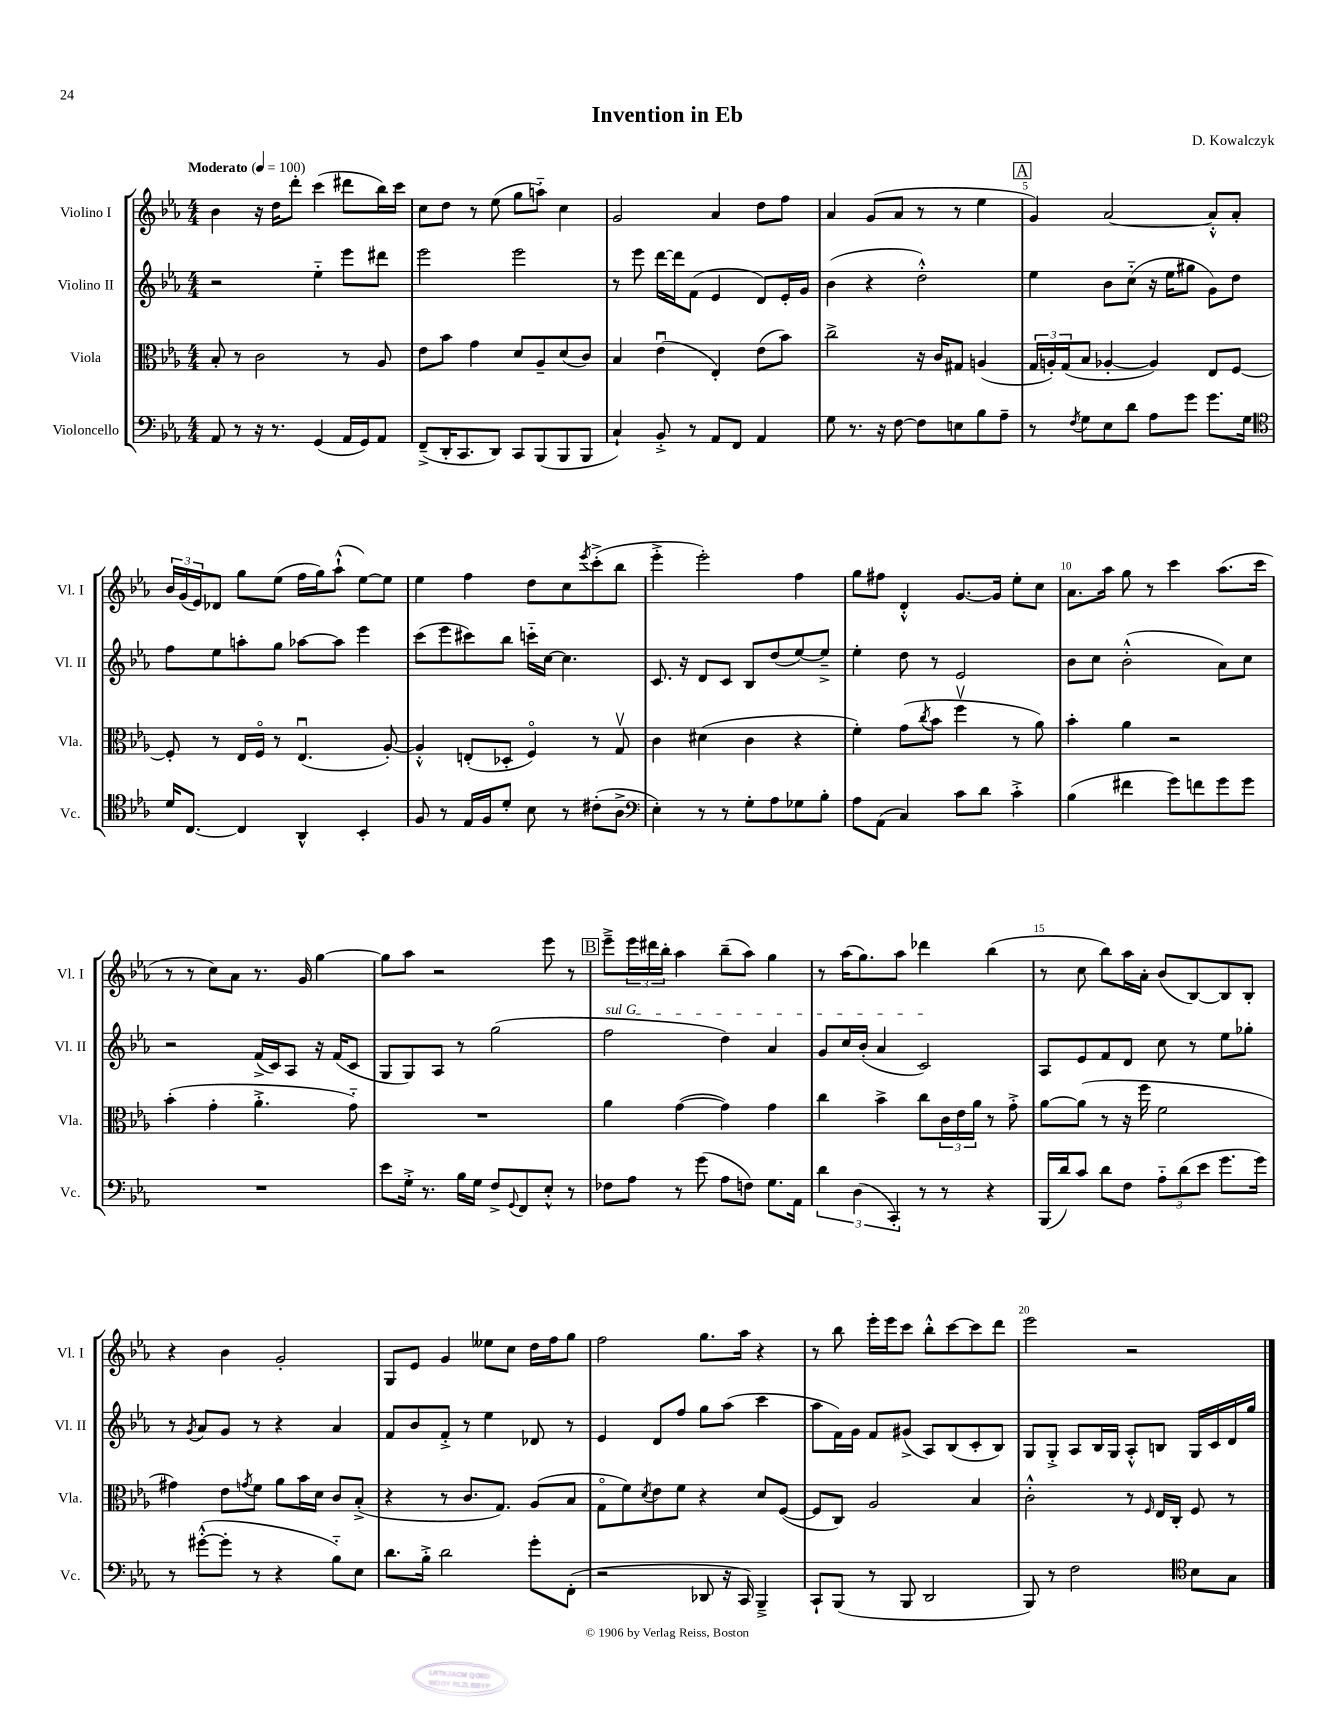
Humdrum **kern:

**kern	**kern	**kern	**kern
*staff4	*staff3	*staff2	*staff1
*clefF4	*clefC3	*clefG2	*clefG2
*k[b-e-a-]	*k[b-e-a-]	*k[b-e-a-]	*k[b-e-a-]
*M4/4	*M4/4	*M4/4	*M4/4
*MM100	*MM100	*MM100	*MM100
8AA-	8B-'	2r	4b-
8r	8r	.	.
16r	2c	.	16r
8.r	.	.	16dd
.	.	.	8ddd'
(4GG	.	4ee-'~	(4ccc
16AA-	8r	8eee-	8ddd#
16GG)	.	.	.
8AA-	8A-	8ddd#	16bb-)
.	.	.	16ccc
=	=	=	=
(8FF~^	8e-	2eee-	8cc
16DD'	8b-	.	8dd
8.CC	.	.	.
.	4g	.	8r
8DD)	.	.	(8ee-
8CC	8d	2eee-	8gg
(8BBB-	8A-~	.	8aa'~)
8BBB-	(8d	.	4cc
8BBB-	8c)	.	.
=	=	=	=
4C`)	4B-	8r	2g
.	.	8eee-	.
8BB-'^	(4e-u	[16ddd	.
.	.	16ddd]	.
8r	.	(8f	.
8AA-	4E-')	4e-	4a-
8FF	.	.	.
4AA-	(8e-	8d)	8dd
.	8b-)	16e-'	8ff
.	.	16g	.
=	=	=	=
8G	2cc^	(4b-	4a-
8.r	.	.	.
.	.	4r	(8g
16r	.	.	.
[8F	.	.	8a-
8F]	16r	2dd'^^)	8r
.	16c	.	.
8E	8G#	.	8r
8B-	(4A	.	4ee-
8A-~	.	.	.
=	=	=	=
8r	24G	4ee-	4g)
.	24A')	.	.
.	(24G	.	.
8qF	.	.	.
8G	8B-	.	.
8E-	[4A-'	8b-	[2a-
8d	.	(8cc'~	.
8A-	4A-])	16r	.
.	.	16ee-	.
8g	.	8gg#	.
8.g	8E-	8g)	8a-'^^]
.	[8F	8dd	8a-'
16G	.	.	.
=	=	=	=
*clefC4	*	*	*
16d	8F']	8ff	24b-
.	.	.	(24g
[8.C	.	.	.
.	.	.	24e-)
.	8r	8ee-	8d-
4C]	16E-	8aa'	8gg
.	16Fo	.	.
.	8r	8gg	(8ee-
4AA-^^	(4.E-u	[8aa-	16ff
.	.	.	16gg)
.	.	8aa-]	(8aa-`^^
4BB-'	.	4eee-	[8ee-)
.	[8A-')	.	8ee-]
=	=	=	=
8F	4A-'^^]	(8ccc	4ee-
8r	.	8eee-	.
16E-	(8E'	8ccc#)	4ff
16F	.	.	.
8d'	8D-'	8bb-	.
8B-	4Fo)	16ccc'~	8dd
.	.	[16cc	.
8r	.	4.cc]	8cc
.	.	.	8qeee-
(8c#'	8r	.	(8ccc'^
8A-^	8Gv	.	8bb-
=	=	=	=
*clefF4	*	*	*
4E-')	4c	8.c	4eee-'^
.	.	16r	.
8r	(4d#	8d	2eee-')
8r	.	8c	.
8G'	4c	8B-	.
8A-	.	(8dd	.
8G-	4r	[8ee-)	4ff
8B-'	.	8ee-~^]	.
=	=	=	=
8A-	4f')	4ee-'	8gg
(8AA-	.	.	8ff#
4C)	(8g	8dd	4d'^^
.	8qcc	.	.
.	8b-	8r	.
8c	4ffv	2e-	[8.g
8d	.	.	.
.	.	.	16g]
4c'^	8r	.	8ee-'
.	8a-)	.	8cc
=	=	=	=
(4B-	4b-'	8b-	8.a-
.	.	8cc	.
.	.	.	16aa-
4f#	4a-	(2b-'^^	8gg
.	.	.	8r
8g)	2r	.	4ccc
8f	.	.	.
8g	.	8a-)	(8.aa-
8g	.	8cc	.
.	.	.	16ccc
=	=	=	=
1r	(4b-'	2r	8r
.	.	.	8r
.	4g'	.	8cc)
.	.	.	8a-
.	4.a-'^	(16f^	8.r
.	.	16c)	.
.	.	8A-	.
.	.	.	16g
.	.	16r	[4gg
.	.	(16f	.
.	8g'~)	8c	.
=	=	=	=
8e-	1r	8G	8gg]
16G'^	.	8G)	8aa-
8.r	.	.	.
.	.	8A-	2r
16B-	.	8r	.
16G	.	.	.
8F^	.	(2gg	.
8qqGG	.	.	.
8FF	.	.	.
8E-'^^	.	.	8eee-
8r	.	.	8r
=	=	=	=
8F-	4a-	2ff	8eee-~^
8A-	.	.	24eee-
.	.	.	24ddd#
.	.	.	24bb-'
8r	([4g	.	4aa-
(8g	.	.	.
8A-	4g])	4dd)	(8bb-~
8F)	.	.	8aa-)
8.G	4g	4a-	4gg
16AA-	.	.	.
=	=	=	=
6d	4cc	8g	8r
.	.	16cc	(16aa-
(6D	.	.	.
.	.	(16b-'	8.gg)
.	4b-^	4a-	.
6CC')	.	.	.
.	.	.	8aa-
8r	8cc	2c)	4ddd-
8r	24c	.	.
.	24e-	.	.
.	24a-	.	.
4r	8r	.	(4bb-
.	8g'^	.	.
=	=	=	=
(16BBB-	[8a-	8A-	8r
16d)	.	.	.
8c	(8a-]	8e-	8cc
8d	8r	8f	8bb-)
8F	16r	8d	16aa-
.	16ff	.	16a-'
12A-'~	2f	8cc	(8b-
(12d	.	.	.
.	.	8r	[8B-)
12e-	.	.	.
8.g	.	8ee-	8B-]
.	.	8gg-'	8B-'
16g)	.	.	.
=	=	=	=
8r	4g#)	8r	4r
.	.	8qg	.
([8g#'^^	.	8a-	.
8g#']	8e-	8g	4b-
.	8qg	.	.
8r	8f	8r	.
4r	8a-	4r	2g'
.	16b-	.	.
.	16d	.	.
8B-'~)	8c	4a-	.
8E-	(8B-'^	.	.
=	=	=	=
8.d	4r	8f	8G
.	.	8b-	8e-
16B-'^	.	.	.
2d	8r	8f'^	4g
.	8.c	8r	.
.	.	4ee-	8ee--
.	8.G)	.	.
.	.	.	8cc
8g'	(8A-	8d-	16dd
.	.	.	16ff
(8FF'	8B-	8r	8gg
=	=	=	=
2r	8Go	4e-	2ff
.	8f)	.	.
.	8qd	.	.
.	8e-	8d	.
.	8f	8ff	.
8DD-	4r	8gg	8.gg
16r	.	(8aa-	.
16CC)	.	.	16aa-
4BBB-~^	8d	4ccc	4r
.	([8F	.	.
=	=	=	=
8CC`	8F]	8aa-	8r
(8BBB-	8C)	16f)	8bb-
.	.	16g	.
8r	2A-	8f	16eee-'
.	.	.	16eee-
8BBB-	.	(8g#^	8ccc
2DD	.	8A-)	8bb-'^^
.	.	(8B-	[8ccc
.	4B-	8c'	8ccc]
.	.	8B-)	8ddd
=	=	=	=
8BBB-)	2c'^^	8G	2eee-
8r	.	8G'^	.
2F	.	8A-	.
.	.	16B-	.
.	.	16G	.
.	8r	8A-'^^	2r
.	16qqF	.	.
.	16E-	8B	.
.	16C'	.	.
*clefC4	*	*	*
8B-	8F	16G	.
.	.	16c	.
8G	8r	16d	.
.	.	16gg	.
==	==	==	==
*-	*-	*-	*-
